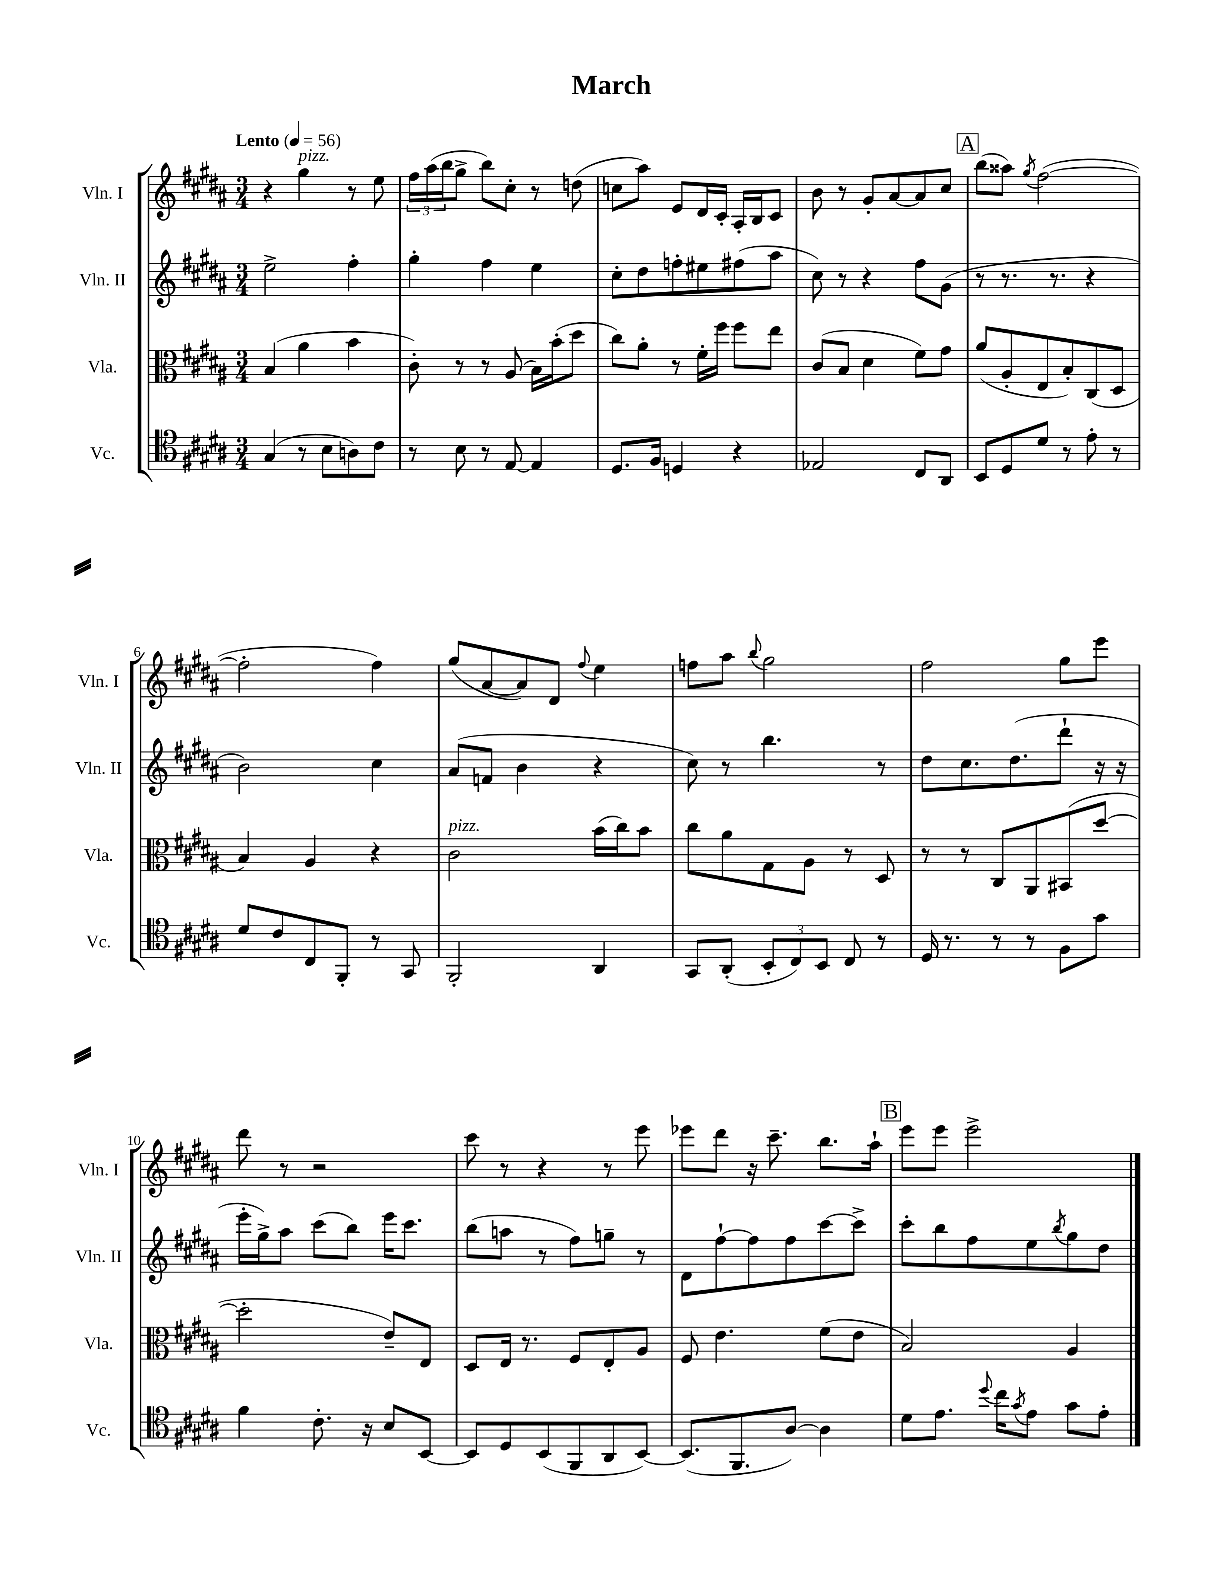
\header { title = "March" }
<<
\new StaffGroup <<
\new Staff = "s0" \with { instrumentName = "Vln. I" shortInstrumentName = "Vln. I" } {
    \clef treble \key b \major \numericTimeSignature \time 3/4 \tempo "Lento" 4 = 56
    r4 gis''4^\markup { \italic "pizz." } r8 e''8 |
    \tuplet 3/2 { fis''16 ais''16( b''16 } gis''8-> b''8) cis''8-. r8 d''8( |
    c''8 ais''8) e'8 dis'16 cis'16-. ais16-. b16 cis'8 |
    b'8 r8 gis'8-. ais'8~ ais'8 cis''8 |
    \mark \markup { \box "A" } b''8( aisis''8) \acciaccatura { gis''8 } fis''2~( |
    fis''2-. fis''4) |
    gis''8( ais'8~ ais'8) dis'8 \appoggiatura { fis''8 } e''4 |
    f''8 ais''8 \appoggiatura { b''8 } gis''2 |
    fis''2 gis''8 e'''8 |
    dis'''8 r8 r2 |
    cis'''8 r8 r4 r8 e'''8 |
    ees'''8 dis'''8 r16 cis'''8.-- b''8. ais''16-! |
    \mark \markup { \box "B" } e'''8 e'''8 e'''2-> \bar "|." |
}
\new Staff = "s1" \with { instrumentName = "Vln. II" shortInstrumentName = "Vln. II" } {
    \clef treble \key b \major \numericTimeSignature \time 3/4
    e''2-> fis''4-. |
    gis''4-. fis''4 e''4 |
    cis''8-. dis''8 f''8-. eis''8 fis''8( ais''8 |
    cis''8) r8 r4 fis''8 gis'8( |
    \mark \markup { \box "A" } r8 r8. r8. r4 |
    b'2) cis''4 |
    ais'8( f'8 b'4 r4 |
    cis''8) r8 b''4. r8 |
    dis''8 cis''8. dis''8.( dis'''8-! r16 r16 |
    e'''16-. gis''16->) ais''8 cis'''8( b''8) e'''16 cis'''8. |
    b''8( a''8 r8 fis''8) g''8-- r8 |
    dis'8 fis''8~-! fis''8 fis''8 cis'''8~ cis'''8-> |
    \mark \markup { \box "B" } cis'''8-. b''8 fis''8 e''8 \acciaccatura { b''8 } gis''8 dis''8 \bar "|." |
}
\new Staff = "s2" \with { instrumentName = "Vla." shortInstrumentName = "Vla." } {
    \clef alto \key b \major \numericTimeSignature \time 3/4
    b4( ais'4 b'4 |
    cis'8-.) r8 r8 ais8( b16) b'16-.( dis''8 |
    cis''8) ais'8-. r8 fis'16-. fis''16 fis''8 e''8 |
    cis'8( b8 dis'4 fis'8) gis'8 |
    \mark \markup { \box "A" } ais'8( ais8-. e8 b8-.) cis8( dis8 |
    b4) ais4 r4 |
    cis'2^\markup { \italic "pizz." } b'16( cis''16) b'8 |
    cis''8 ais'8 gis8 ais8 r8 dis8 |
    r8 r8 cis8 ais,8 bis,8( dis''8~ |
    dis''2-. e'8--) e8 |
    dis8 e16 r8. fis8 e8-. ais8 |
    fis8 e'4. fis'8( e'8 |
    \mark \markup { \box "B" } b2) ais4 \bar "|." |
}
\new Staff = "s3" \with { instrumentName = "Vc." shortInstrumentName = "Vc." } {
    \clef tenor \key b \major \numericTimeSignature \time 3/4
    gis4( r8 b8 a8) cis'8 |
    r8 b8 r8 e8~ e4 |
    dis8. fis16 d4 r4 |
    ees2 cis8 ais,8 |
    \mark \markup { \box "A" } b,8 dis8 dis'8 r8 e'8-. r8 |
    dis'8 cis'8 cis8 fis,8-. r8 gis,8 |
    fis,2-. ais,4 |
    gis,8 ais,8-.( \tuplet 3/2 { b,8-. cis8) b,8 } cis8 r8 |
    dis16 r8. r8 r8 fis8 gis'8 |
    fis'4 cis'8.-. r16 b8 b,8~ |
    b,8 dis8 b,8( fis,8 ais,8 b,8~) |
    b,8.( fis,8. ais8~) ais4 |
    \mark \markup { \box "B" } dis'8 e'8. \appoggiatura { dis''8 } cis''16 \acciaccatura { gis'8 } e'8 gis'8 e'8-. \bar "|." |
}
>>
>>
